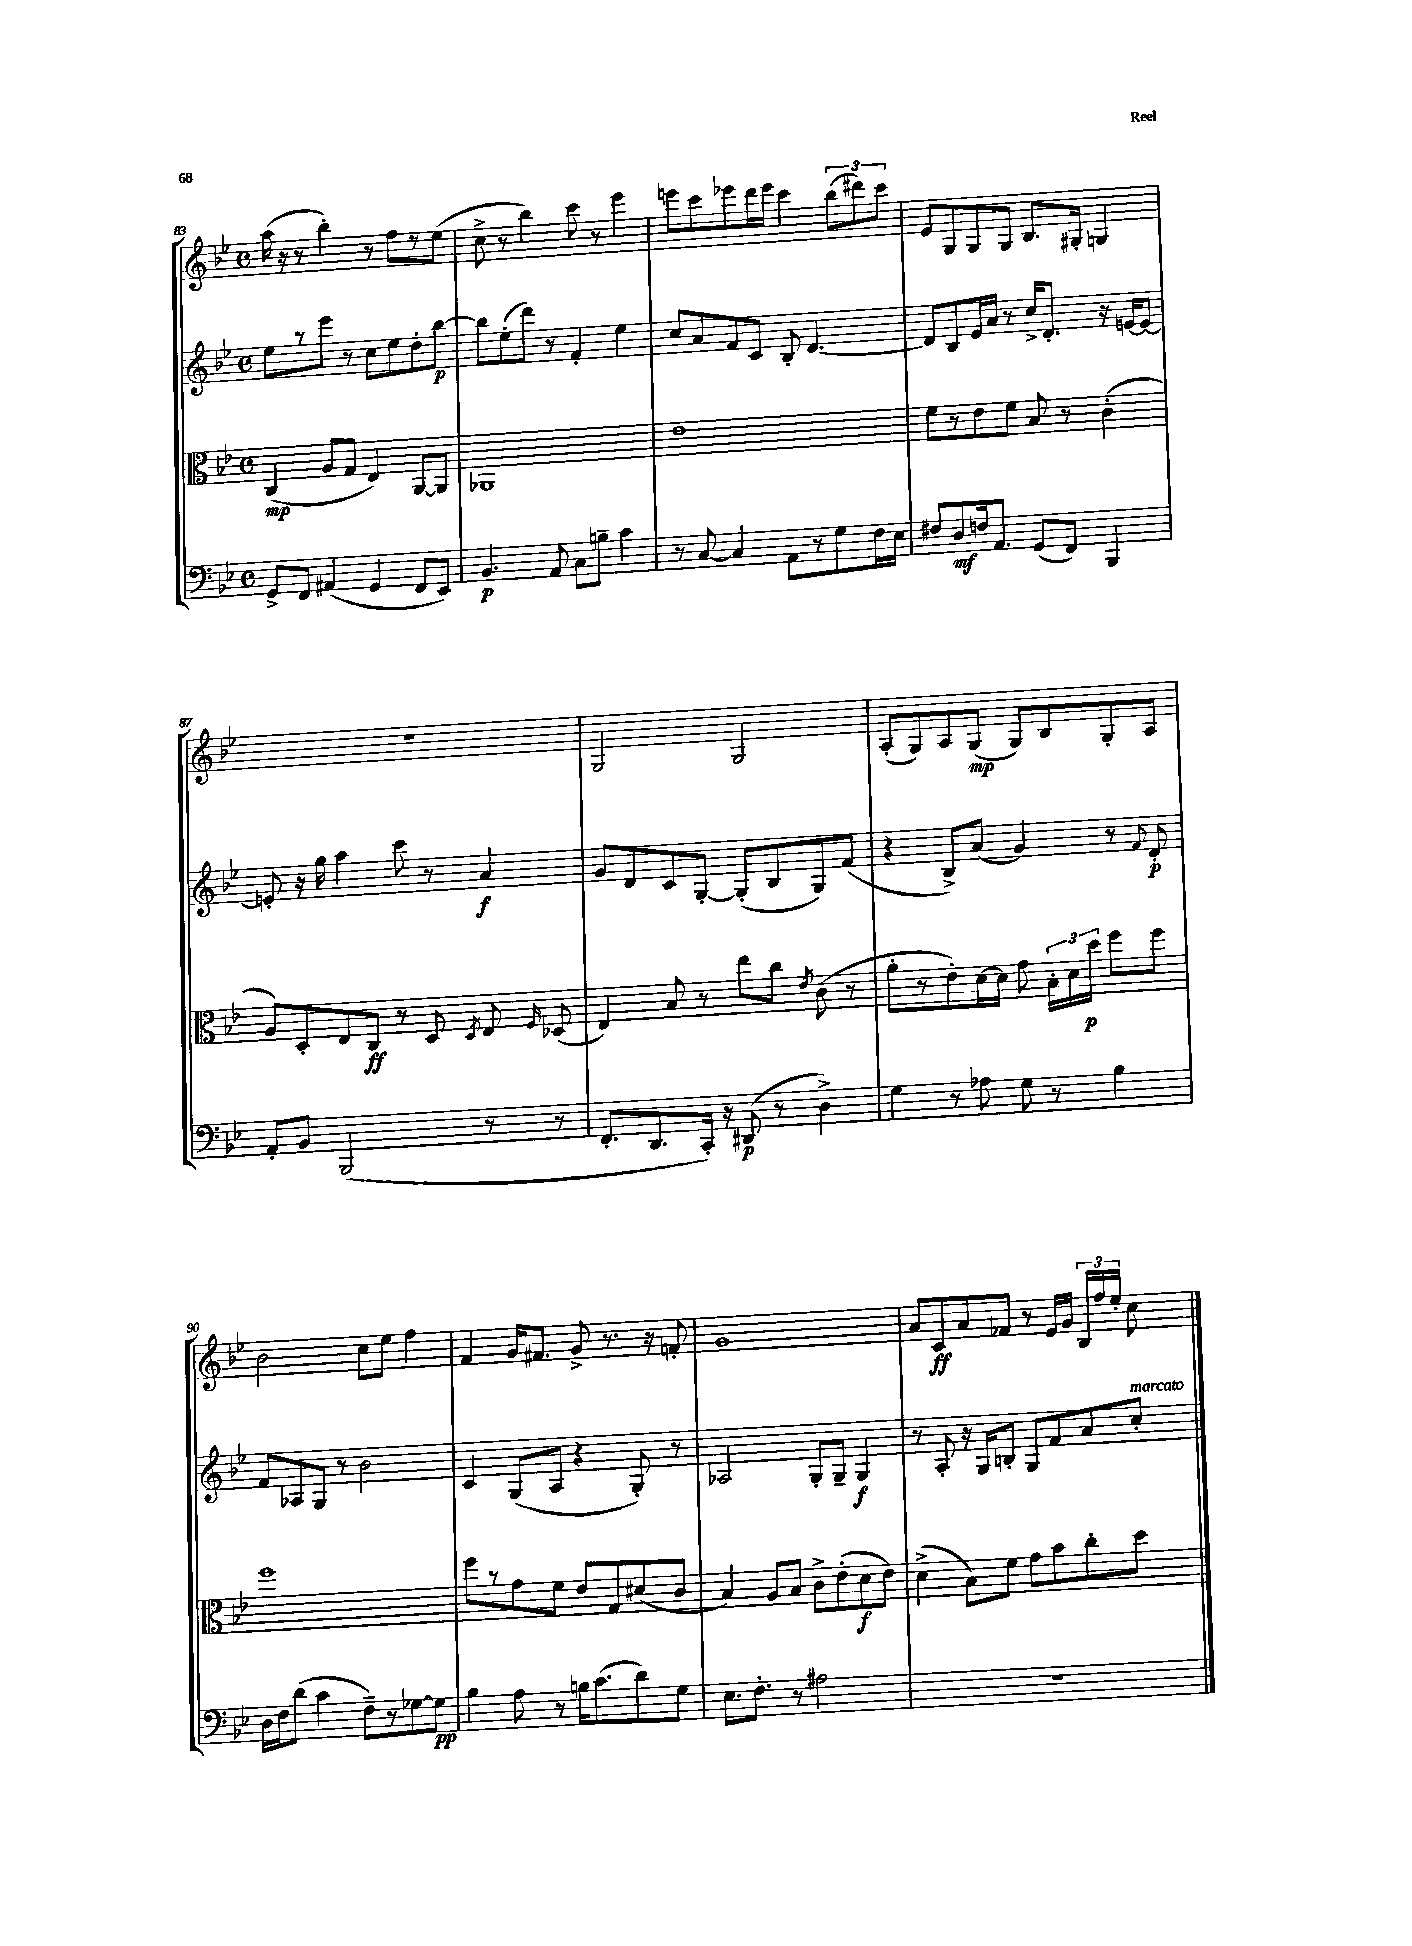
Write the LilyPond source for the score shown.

<<
\new StaffGroup <<
\new Staff = "s0" {
    \clef treble \key bes \major \defaultTimeSignature \time 4/4
    \autoBeamOff a''16( r16 r8 bes''4-.) r8 f''8[ r8 ees''8]( |
    c''8-> r8 bes''4) c'''8 r8 ees'''4 |
    e'''8[ c'''8 ees'''8 d'''16 ees'''16] c'''4 \tuplet 3/2 { bes''8[( dis'''8) c'''8] } |
    ees'8[ g8 g8 g8] bes8.[ gis16]-. g4 |
    R1 |
    g2 g2 |
    a8[-.( g8) a8 g8]\mp( g8[) bes8 g8-. a8] |
    bes'2 c''8[ ees''8] f''4 |
    f'4 g'16[ fis'8.] g'8-> r8. r16 f'8-. |
    g'1 |
    a'8[ c'8\ff a'8 fes'8] r8 ees'16[ g'16] \tuplet 3/2 { bes16[ f''16 ees''16]-. } c''8 \bar "|." |
}
\new Staff = "s1" {
    \clef treble \key bes \major \defaultTimeSignature \time 4/4
    \autoBeamOff ees''8[ r8 ees'''8] r8 c''8[ ees''8 d''8-. bes''8]~\p |
    bes''8[ ees''8-.( d'''8]) r8 f'4-. ees''4 |
    c''8[ a'8 f'8 c'8] bes8-. d'4.~ |
    d'8[ bes8 ees'16 a'16] r8 c''16[-> d'8.]-. r16 e'16[~ e'8]~ |
    e'8-. r16 g''16 a''4 c'''8 r8 a'4\f |
    g'8[ d'8 c'8 g8]~-. g8[-.( bes8 g8) f'8]( |
    r4 bes8[->) a'8]( g'4) r8 \appoggiatura { f'8 } d'8-.\p |
    f'8[ aes8 g8] r8 bes'2 |
    c'4 g8[( a8] r4 g8-.) r8 |
    aes2 g8[-. g8]-- g4\f |
    r8 a8-. r16 g16[ b8]-. g8[ f'8 a'8 c''8]-.^\markup { \italic "marcato" } \bar "|." |
}
\new Staff = "s2" {
    \clef alto \key bes \major \defaultTimeSignature \time 4/4
    \autoBeamOff c4\mp( a8[ g8] ees4) a,8[~ a,8] |
    aes,1 |
    ees'1 |
    f'8[ r8 ees'8 f'8] bes8 r8 c'4-.( |
    a8[) d8-. ees8 c8]\ff r8 d8 \acciaccatura { d8 } ees8 \grace { f16 } des8( |
    ees4) bes8 r8 ees''8[ c''8] \acciaccatura { ees'8 } c'8( r8 |
    a'8[-. r8 ees'8-.) d'16~ d'16] g'8 \tuplet 3/2 { bes16[-. d'16 d''16]\p } f''8[ f''8] |
    f''1 |
    f''8[ r8 g'8 f'8] ees'8[ g8 dis'8( c'8] |
    bes4) a8[ bes8] c'8[-> ees'8-.( d'8\f ees'8]) |
    d'4->( bes8[) f'8] g'8[ bes'8 c''8-. d''8] \bar "|." |
}
\new Staff = "s3" {
    \clef bass \key bes \major \defaultTimeSignature \time 4/4
    \autoBeamOff g,8[-> f,8] ais,4( g,4 f,8[ ees,8]) |
    bes,4.\p a,8 c8[ b8]-- c'4 |
    r8 c8~ c4 a,8[ r8 g8 f16 ees16] |
    fis8[ d8\mf f16 a,8.] g,8[( f,8]) bes,,4 |
    a,8[-. bes,8] bes,,2( r8 r8 |
    f,8.[-. d,8. c,16]-.) r16 dis,8\p( r8 d4->) |
    g4 r8 aes8 g8 r8 bes4 |
    d16[ f16 d'8]( c'4 f8[--) r8 ges8~ ges8]\pp |
    bes4 a8 r8 b16[ c'8.( d'8) g8] |
    ees8.[ f8.]-. r8 ais2 |
    R1 \bar "|." |
}
>>
>>
\layout { \context { \Score currentBarNumber = #83 } }
